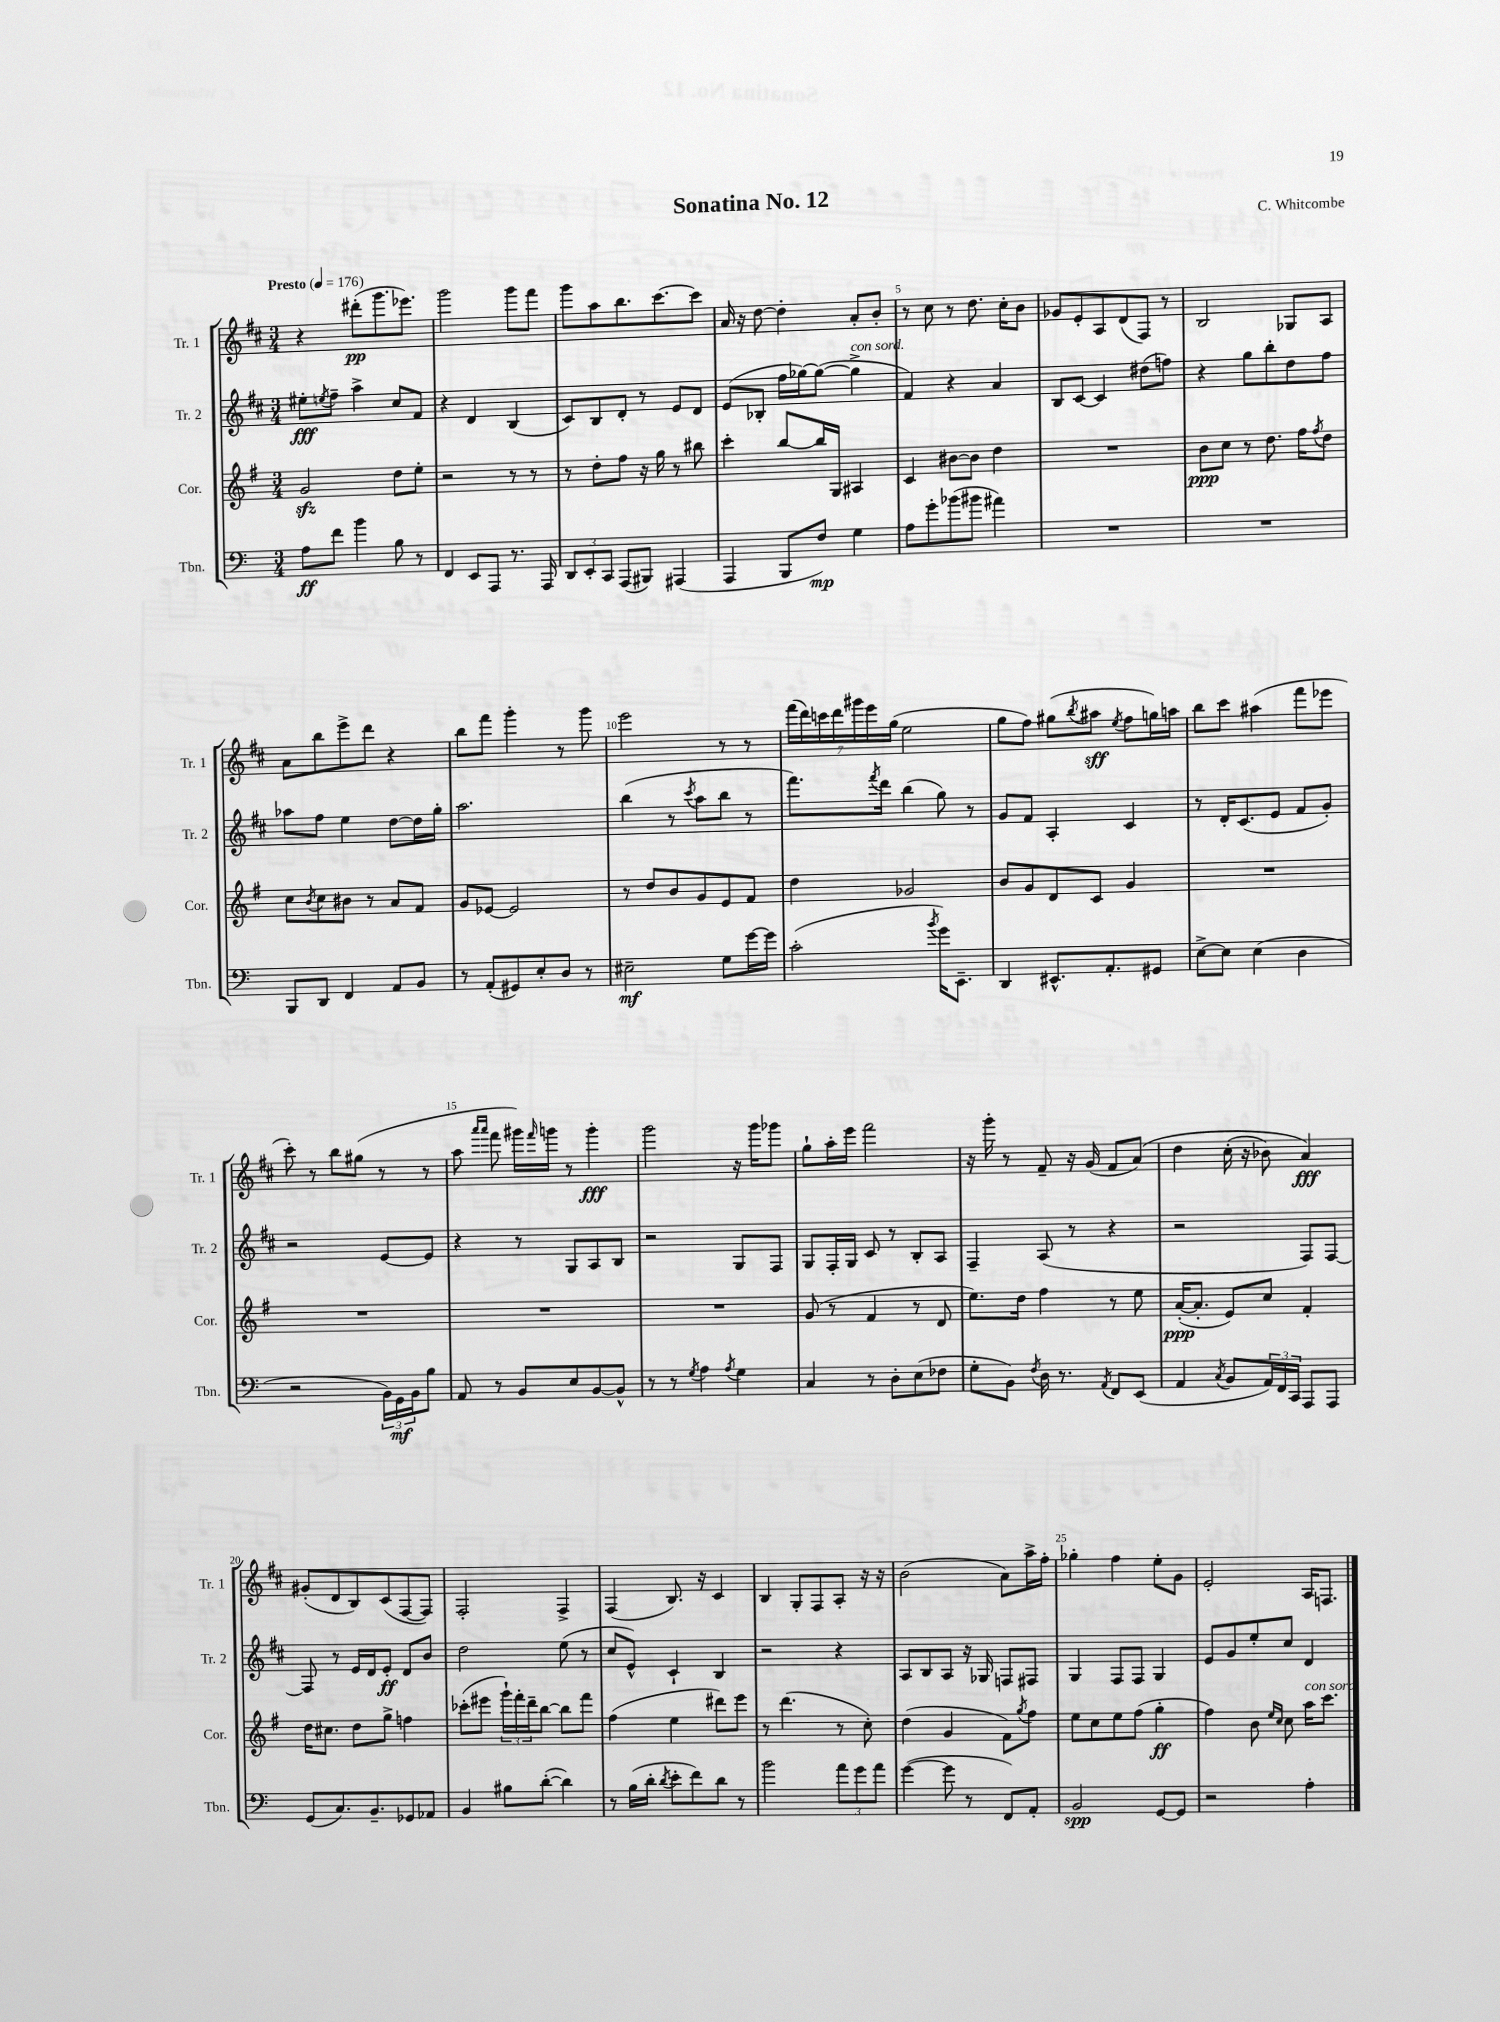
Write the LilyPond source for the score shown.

\header { title = "Sonatina No. 12" composer = "C. Whitcombe" }
<<
\new StaffGroup <<
\new Staff = "s0" \with { instrumentName = "Tr. 1" shortInstrumentName = "Tr. 1" } {
    \clef treble \key d \major \numericTimeSignature \time 3/4 \tempo "Presto" 4 = 176
    r4 dis'''8-.\pp( g'''8. ees'''8.) |
    g'''2 g'''8 fis'''8 |
    g'''8 a''8 b''8. cis'''8.~ cis'''8 |
    a'16 r16 d''8~ d''4-. a'8-. b'8-. |
    r8 cis''8 r8 d''8. cis''16-. b'8 |
    ges'8 e'8-. a8 d'8( fis8) r8 |
    b2 ges8 a8 |
    a'8 b''8 e'''8-> d'''8 r4 |
    b''8 fis'''8 g'''4-. r8 g'''8 |
    e'''2 r8 r8 |
    \tuplet 7/4 { fis'''16( d'''16) c'''16 d'''16 gis'''16 e'''16 g''16( } e''2 |
    g''8 fis''8) gis''8( \acciaccatura { b''8 } ais''8\sff \acciaccatura { e''8 } fis''8 g''16) a''16 |
    b''8 cis'''8 ais''4( fis'''8 ees'''8 |
    cis'''8-.) r8 b''8 gis''8( r8 r8 |
    a''8 \grace { a'''16 a'''16 } fis'''8 gis'''16) \grace { fis'''16 } g'''16 r8 g'''4-.\fff |
    g'''2 r16 g'''16 ges'''8 |
    g''8-! a''16-. e'''16 fis'''2 |
    r16 g'''16-. r8 fis'8-- r16 g'16( fis'8 a'8)\( |
    d''4 cis''16-.( r16 bes'8) a'4\fff\) |
    gis'8-.( d'8 b8) cis'8( fis8~ fis8) |
    fis2-. fis4-> |
    fis4( b8.) r16 cis'4 |
    b4 g8-. fis8 a8-. r16 r16 |
    b'2( a'8) a''16-> fis''16-. |
    ges''4-. fis''4 e''8-. g'8 |
    e'2-. a16 f8. \bar "|." |
}
\new Staff = "s1" \with { instrumentName = "Tr. 2" shortInstrumentName = "Tr. 2" } {
    \clef treble \key d \major \numericTimeSignature \time 3/4
    eis''8-.\fff \acciaccatura { e''8 } fis''8-- a''4-> cis''8 fis'8 |
    r4 d'4 b4( |
    cis'8) b8 d'8-. r8 e'8 d'8 |
    e'8( bes8-. fis''16 ges''16~) ges''8~( ges''4->^\markup { \italic "con sord." } |
    fis'4) r4 a'4 |
    b8 cis'8~ cis'4 dis''8( f''8) |
    r4 g''8 b''8-. d''8 fis''8 |
    aes''8 fis''8 e''4 d''8~ d''16 g''16-. |
    a''2. |
    b''4( r8 \acciaccatura { cis'''8 } a''8 b''8 r8 |
    fis'''8.) \acciaccatura { fis'''8 } d'''16 b''4( g''8) r8 |
    g'8 fis'8 a4-. cis'4 |
    r8 d'16-. cis'8.( e'8 fis'8 g'8-.) |
    r2 e'8~ e'8 |
    r4 r8 g8 a8 b8 |
    r2 g8 fis8 |
    g8 fis16-. g16 cis'8 r8 b8-. a8 |
    fis4-- a8( r8 r4 |
    r2 fis8) fis8~ |
    fis8 r8 e'16 d'16 e'8-.\ff d'8 b'8 |
    d''2 e''8( r8 |
    cis''8 e'8-^) cis'4-! b4 |
    r2 r4 |
    a8 b8 a8 r16 ges16 f8 fis8 |
    g4 fis8 fis8 g4 |
    e'8 g'8 e''8-. cis''8 d'4 \bar "|." |
}
\new Staff = "s2" \with { instrumentName = "Cor." shortInstrumentName = "Cor." } {
    \clef treble \key g \major \numericTimeSignature \time 3/4
    g'2\sfz d''8 e''8-. |
    r2 r8 r8 |
    r8 d''8-. fis''8 r16 g''16 r8 bis''8 |
    c'''4-. b''8~ b''16 g16 ais4 |
    c'4 bis'8~ bis'8 d''4 |
    R2. |
    b'8\ppp c''8 r8 d''8. fis''16 \acciaccatura { fis''8 } d''8 |
    c''8 \acciaccatura { b'8 } c''8 bis'8 r8 a'8 fis'8 |
    g'8 ees'8~ ees'2 |
    r8 d''8 b'8 g'8 e'8 fis'8 |
    d''4 ges'2 |
    b'8 g'8 d'8 c'8 g'4 |
    R2. |
    R2. |
    R2. |
    R2. |
    g'8( r8 fis'4 r8 d'8 |
    e''8.) d''16 fis''4 r8 e''8 |
    a'16~-.\ppp( a'8.-. e'8) c''8 fis'4-. |
    d''16 cis''8. d''8 g''8-> f''4 |
    ces'''8-.( eis'''8 \tuplet 3/2 { g'''16-!) fis'''16-. d'''16-- } b''8~ b''8 fis'''8 |
    fis''4( e''4 dis'''8) e'''8 |
    r8 d'''4.( r8 c''8-.) |
    d''4( g'4 fis'8) \acciaccatura { g''8 } fis''8 |
    e''8 c''8 e''8 fis''8( g''4-.\ff |
    fis''4) b'8 \grace { e''16 c''16 } c''8 a''16^\markup { \italic "con sord." } c'''8. \bar "|." |
}
\new Staff = "s3" \with { instrumentName = "Tbn." shortInstrumentName = "Tbn." } {
    \clef bass \key c \major \numericTimeSignature \time 3/4
    a8\ff f'8 b'4 b8 r8 |
    f,4 e,8 a,,8 r8. a,,16 |
    \tuplet 3/2 { d,8 e,8-. c,8 } a,,8( bis,,8) ais,,4( |
    a,,4 b,,8 f8\mp) g4 |
    a8 g'8-. bes'8( bis'8 ais'4) |
    R2. |
    R2. |
    b,,8 d,8 f,4 a,8 b,8 |
    r8 a,8-.( gis,8) e8-. d8 r8 |
    eis2--\mf g8 g'16~ g'16 |
    c'2-.( \acciaccatura { b'8 } g'16) e,8.-- |
    d,4 eis,8.-^ a,8.-. gis,8 |
    e8~-> e8 e4( d4 |
    r2 \tuplet 3/2 { b,16) g,16\mf b,16 } b8 |
    a,8 r8 b,8 e8 b,8~ b,8-^ |
    r8 r8 \acciaccatura { g8 } a4 \acciaccatura { a8 } g4 |
    c4 r8 d8-. e8( fes8 |
    g8-. b,8) \acciaccatura { f8 } d16 r8. \acciaccatura { a,8 } f,8 e,8( |
    a,4 \acciaccatura { c8 } b,8 \tuplet 3/2 { a,16) f,16 c,16 } a,,8 a,,8 |
    g,8( c8.) b,8.-- ges,8 aes,8 |
    b,4 bis8 d'8~-.( d'4) |
    r8 b16( d'16-. \acciaccatura { d'8 } e'8-. f'8) d'8 r8 |
    b'2 \tuplet 3/2 { a'8 g'8 a'8 } |
    g'4~( g'8 r8 f,8) a,8-. |
    b,2\spp g,8~ g,8 |
    r2 a4-. \bar "|." |
}
>>
>>
\layout { \context { \Score \override BarNumber.break-visibility = ##(#f #t #t) barNumberVisibility = #(every-nth-bar-number-visible 5) } }
